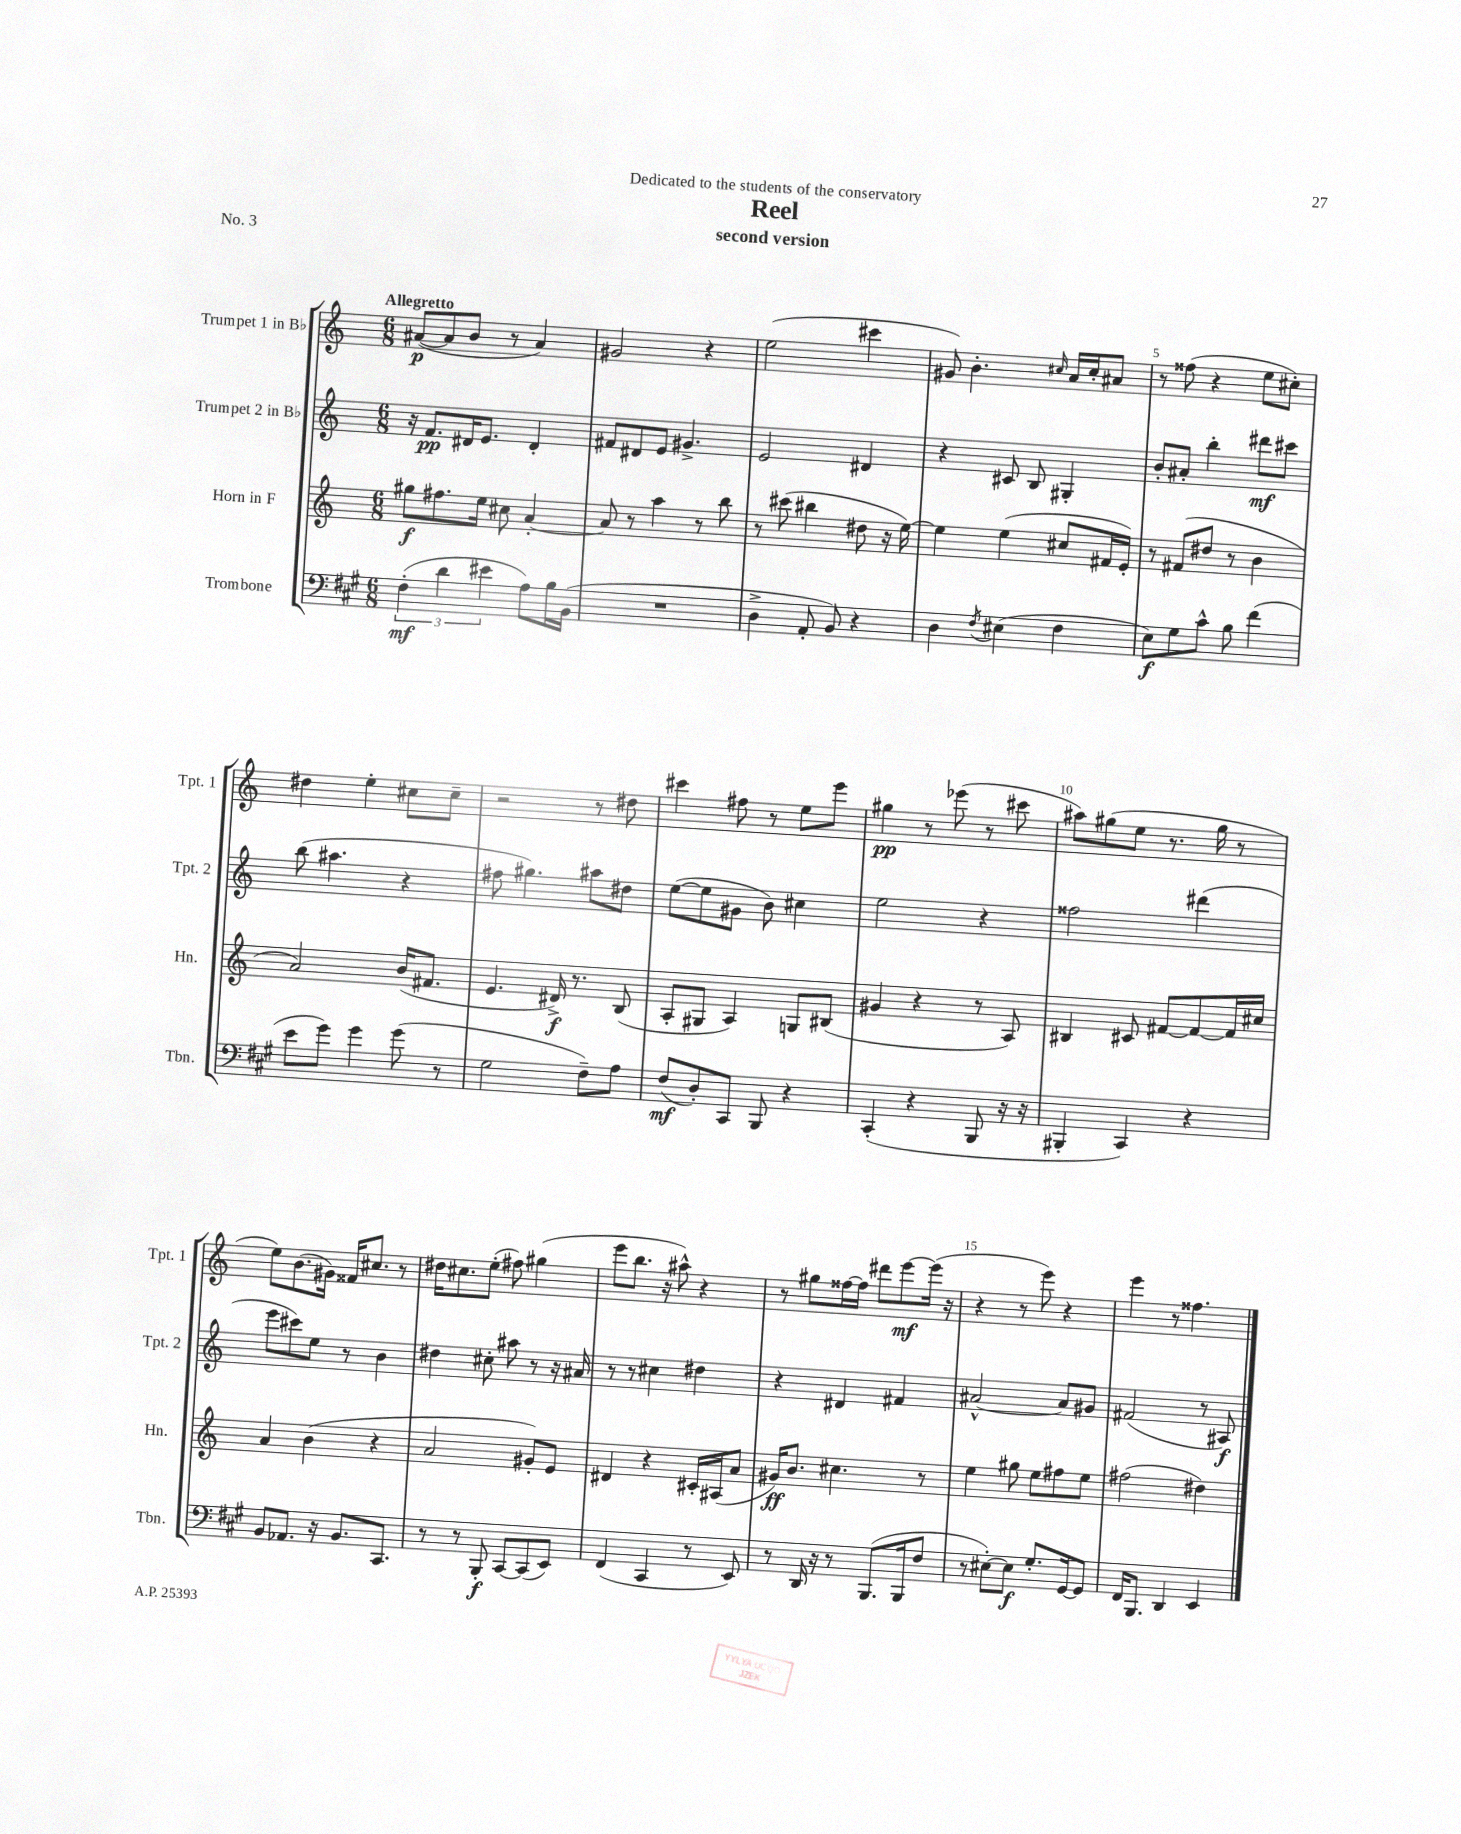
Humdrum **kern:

**kern	**dynam	**kern	**dynam	**kern	**dynam	**kern	**dynam
*part4	*part4	*part3	*part3	*part2	*part2	*part1	*part1
*staff4	*staff4	*staff3	*staff3	*staff2	*staff2	*staff1	*staff1
*I"Trombone	*	*I"Horn in F	*	*I"Trumpet 2 in B♭	*	*I"Trumpet 1 in B♭	*
*I'Tbn.	*	*I'Hn.	*	*I'Tpt. 2	*	*I'Tpt. 1	*
*clefF4	*	*clefG2	*	*clefG2	*	*clefG2	*
*k[f#c#g#]	*	*k[]	*	*k[]	*	*k[]	*
*M6/8	*	*M6/8	*	*M6/8	*	*M6/8	*
=1	=1	=1	=1	=1	=1	=1	=1
!	!	!	!	!	!	!LO:TX:a:B:t=Allegretto	!
(6F#'\	mf	8gg#X\L	f	16r	.	([8a#X/L	p
.	.	.	.	8.f/L	pp	.	.
.	.	8.ff#X\	.	.	.	8a#/]	.
6d\	.	.	.	.	.	.	.
.	.	.	.	16d#X/K	.	8b/J	.
.	.	16ee\Jk	.	8.e/J	.	.	.
6e#X\	.	.	.	.	.	.	.
.	.	8cc#X\	.	.	.	8r	.
8A\L)	.	[4a'/	.	4d#'/	.	4a#/)	.
16B\L	.	.	.	.	.	.	.
(16BB\JJ	.	.	.	.	.	.	.
=2	=2	=2	=2	=2	=2	=2	=2
2.r	.	8a/]	.	8f#X/L	.	2g#X/	.
.	.	8r	.	8d#X/	.	.	.
.	.	4aa\	.	8e/J	.	.	.
.	.	.	.	4.g#X^/	.	.	.
.	.	8r	.	.	.	4r	.
.	.	8bb\	.	.	.	.	.
=3	=3	=3	=3	=3	=3	=3	=3
4D^\	.	8r	.	2e/	.	(2ee\	.
.	.	(8ccc#X\	.	.	.	.	.
8AA'/	.	4bb#X\	.	.	.	.	.
8BB/)	.	.	.	.	.	.	.
4r	.	8dd#X\	.	4d#X/	.	4ccc#X\	.
.	.	16r	.	.	.	.	.
.	.	[16ee\)	.	.	.	.	.
=4	=4	=4	=4	=4	=4	=4	=4
4D\	.	4ee\]	.	4r	.	8g#X/)	.
.	.	.	.	.	.	4.b'\	.
8qF#/	.	.	.	.	.	.	.
(4E#X\	.	(4ee\	.	8c#X/	.	.	.
.	.	.	.	8B/	.	.	.
.	.	.	.	.	.	16qqcc#X/	.
4F#\	.	8cc#X/L	.	4G#X'/	.	16a/LL	.
.	.	.	.	.	.	16cc#'/J	.
.	.	16f#X/L	.	.	.	8a#X/J	.
.	.	16e'/JJ)	.	.	.	.	.
=5	=5	=5	=5	=5	=5	=5	=5
8E\L)	f	8r	.	8b'/L	.	8r	.
8G#\	.	(8f#X/L	.	8a#X'/J	.	(8ff##X\	.
8c#^^\J	.	8dd#X/J	.	4bb'\	.	4r	.
8B\	.	8r	.	.	.	.	.
(4f#\	.	4b\	.	8ddd#X\L	mf	8ee\L	.
.	.	.	.	8ccc#X\J	.	8cc#X'\J)	.
!!LO:LB:g=z
=6	=6	=6	=6	=6	=6	=6	=6
8e\L	.	2a/)	.	(8bb\	.	4dd#X\	.
8g#\J)	.	.	.	4.aa#X\	.	.	.
4g#\	.	.	.	.	.	4ee'\	.
(8g#\	.	(16b/KL	.	4r	.	8cc#X\L	.
.	.	8.f#X/J	.	.	.	.	.
8r	.	.	.	.	.	8cc#~\J	.
=7	=7	=7	=7	=7	=7	=7	=7
2G#\	.	4.e/	.	8ff#X\	.	2r	.
.	.	.	.	4.gg#X\)	.	.	.
.	.	16d#X^/)	f	.	.	.	.
.	.	8.r	.	.	.	.	.
8F#~\L)	.	.	.	8aa#X\L	.	8r	.
8A\J	.	(8B/	.	8dd#X\J	.	8dd#X\	.
=8	=8	=8	=8	=8	=8	=8	=8
(8F#/L	mf	8A'/L	.	([8ee\L	.	4ccc#X\	.
8D'/)	.	8G#X/J	.	8ee\]	.	.	.
8CC#/J	.	4A/)	.	8g#X\J	.	8ff#X\	.
8BBB/	.	.	.	8b\)	.	8r	.
4r	.	8Gn/L	.	4cc#X\	.	8ee\L	.
.	.	(8B#X/J	.	.	.	8eee\J	.
=9	=9	=9	=9	=9	=9	=9	=9
(4CC#'/	.	4g#X/	.	2ee\	.	4gg#X\	pp
4r	.	4r	.	.	.	8r	.
.	.	.	.	.	.	(8eee-X\	.
8BBB/	.	8r	.	4r	.	8r	.
16r	.	8A/)	.	.	.	8ccc#X\	.
16r	.	.	.	.	.	.	.
=10	=10	=10	=10	=10	=10	=10	=10
4BBB#X'/	.	4B#X/	.	2ff##X\	.	8aa#X\L)	.
.	.	.	.	.	.	(8gg#X\	.
4CC#/)	.	8c#X/	.	.	.	8ee\J	.
.	.	[8f#X/L	.	.	.	8.r	.
4r	.	8f#/_	.	(4ddd#X\	.	.	.
.	.	.	.	.	.	16gg#\	.
.	.	16f#/L]	.	.	.	8r	.
.	.	16cc#X/JJ	.	.	.	.	.
!!LO:LB:g=z
=11	=11	=11	=11	=11	=11	=11	=11
8BB/L	.	4a/	.	8eee\L	.	8ee\L)	.
8.AA-X/J	.	.	.	8ccc#X\)	.	(8.b\	.
.	.	(4b\	.	8ee\J	.	.	.
16r	.	.	.	.	.	16g#X\Jk)	.
8.BB/L	.	.	.	8r	.	16f##X/KL	.
.	.	.	.	.	.	8.cc#X/J	.
.	.	4r	.	4b\	.	.	.
8.CC#/J	.	.	.	.	.	.	.
.	.	.	.	.	.	8r	.
=12	=12	=12	=12	=12	=12	=12	=12
8r	.	2a/	.	4dd#X\	.	16dd#X\KL	.
.	.	.	.	.	.	8.cc#X\	.
8r	.	.	.	.	.	.	.
8BBB'/	f	.	.	8cc#X'\	.	(8ee'\J	.
[8CC#/L	.	.	.	8aa#X\	.	8ff#X\)	.
(8CC#/]	.	8g#X'/L)	.	8r	.	(4gg#X\	.
8EE/J)	.	8e/J	.	16r	.	.	.
.	.	.	.	16a#X/	.	.	.
=13	=13	=13	=13	=13	=13	=13	=13
(4FF#/	.	4d#X/	.	8r	.	8eee\L	.
.	.	.	.	8r	.	8.bb\J	.
4CC#/	.	4r	.	4cc#X\	.	.	.
.	.	.	.	.	.	16r	.
.	.	.	.	.	.	8aa#X^^\)	.
8r	.	16c#X'/LL	.	4dd#X\	.	4r	.
.	.	(16A#X/J	.	.	.	.	.
8EE/)	.	8a/J	.	.	.	.	.
=14	=14	=14	=14	=14	=14	=14	=14
8r	.	16g#X/KL)	ff	4r	.	8r	.
.	.	8.b/J	.	.	.	.	.
16DD/	.	.	.	.	.	8gg#X\L	.
16r	.	.	.	.	.	.	.
8r	.	4.cc#X\	.	4d#X/	.	[16ff##X\L	.
.	.	.	.	.	.	16ff##\JJ]	.
(8.BBB/L	.	.	.	.	.	8ddd#X\L	.
.	.	.	.	4f#X/	.	[8eee\	mf
16BBB/k	.	.	.	.	.	.	.
8F#/J	.	8r	.	.	.	(16eee\Jk]	.
.	.	.	.	.	.	16r	.
=15	=15	=15	=15	=15	=15	=15	=15
8r	.	4ee\	.	[2a#X^^/	.	4r	.
[8E#X'\L)	.	.	.	.	.	.	.
8E#\J]	f	8gg#X\	.	.	.	8r	.
8.G#'/L	.	8ee\L	.	.	.	8eee\)	.
.	.	8ff#X\	.	8a#/L]	.	4r	.
[16GG#/k	.	.	.	.	.	.	.
8GG#/J]	.	8ee\J	.	8g#X/J	.	.	.
=16	=16	=16	=16	=16	=16	=16	=16
16FF#/KL	.	(2ff#X\	.	(2f#X/	.	4eee\	.
8.BBB/J	.	.	.	.	.	.	.
4DD/	.	.	.	.	.	8r	.
.	.	.	.	.	.	4.ff##X\	.
4EE/	.	4dd#X\)	.	8r	.	.	.
.	.	.	.	8A#X/)	f	.	.
==	==	==	==	==	==	==	==
*-	*-	*-	*-	*-	*-	*-	*-
